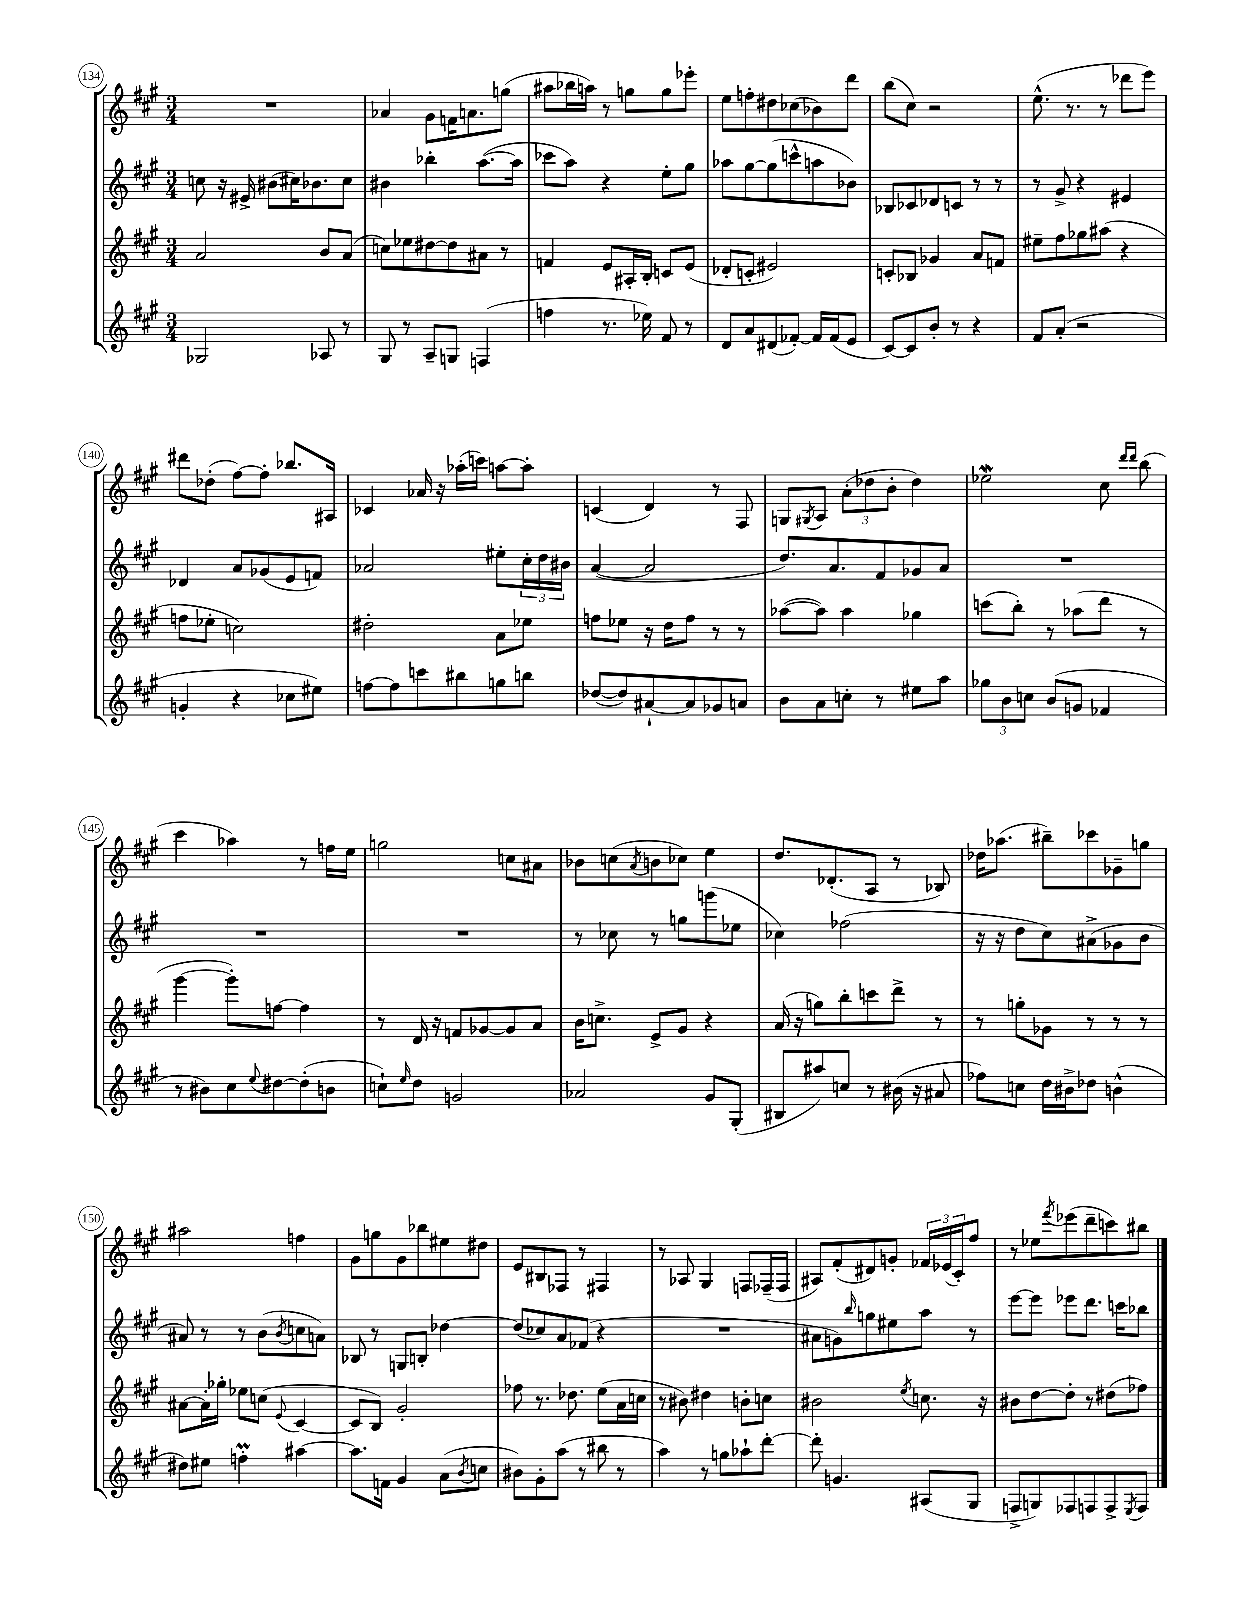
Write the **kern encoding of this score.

**kern	**kern	**kern	**kern
*staff4	*staff3	*staff2	*staff1
*clefG2	*clefG2	*clefG2	*clefG2
*k[f#c#g#]	*k[f#c#g#]	*k[f#c#g#]	*k[f#c#g#]
*M3/4	*M3/4	*M3/4	*M3/4
2G-/	2a/	8cc\	2.r
.	.	16r	.
.	.	16e#^/	.
.	.	(8b#\L	.
.	.	16cc#\K)	.
.	.	8.b-\	.
8A-/	8b/L	.	.
8r	(8a/J	8cc#\J	.
=	=	=	=
8G#/	8cc\L)	4b#\	4a-/
8r	8ee-\	.	.
8A~/L	[8dd#\	4bb-'\	8g#\L
8G/J	8dd#\]	.	16f\K
.	.	.	8.a\
(4F/	8a#\J	([8.aa\L	.
.	8r	.	(8gg\J
.	.	16aa\]Jk	.
=	=	=	=
4ff\	4f/	8ccc-\L	8aa#\L
.	.	8aa\J)	16bb-\L
.	.	.	16aa\JJ)
8.r	8e/L	4r	8r
.	16A#'/L	.	8gg\L
16ee-\)	16B'/JJ	.	.
8f#/	8c/L	8ee'\L	8gg\
8r	(8e/J	8gg#\J	8eee-'\J
=	=	=	=
8d/L	8d-'/L	8aa-\L	8ee\L
8a/	8c'/J	[8gg#\	8ff'\
(8d#/	2e#/)	(8gg#\]	8dd#\
[8f-'/J)	.	8ccc^^\	(8cc-\
16f-/]LL	.	8aa\	8b-\)
(16f-/J	.	.	.
8e/J	.	8b-\J)	8ddd\J
=	=	=	=
[8c#/L)	8c'/L	8B-/L	(8bb\L
8c#/]	8B-/J	8c-/	8cc#\J)
8b'/J	4g-/	8d-/	2r
8r	.	8c/J	.
4r	8a/L	8r	.
.	8f/J	8r	.
=	=	=	=
8f#/L	8ee#~\L	8r	(8.ee^^\
(8a'/J	8ff#\	8g#^/	.
.	.	.	8.r
2r	8gg-\	4r	.
.	(8aa#\J	.	8r
.	4r	4e#/	8ddd-\L
.	.	.	8eee\J)
=	=	=	=
4g'/	8ff\L	4d-/	8ddd#\L
.	8ee-'\J	.	(8dd-'\J
4r	2cc\)	8a/L	[8ff#\L)
.	.	(8g-/	8ff#'\]J
8cc-\L	.	8e/	8.bb-/L
8ee#\J)	.	8f/J)	.
.	.	.	16A#/Jk
=	=	=	=
[8ff\L	2dd#'\	2a-/	4c-/
8ff\]	.	.	.
8ccc\	.	.	16a-/
.	.	.	16r
8bb#\	.	.	(16aa-'\LL
.	.	.	16ccc\JJ)
8gg\	8a\L	8ee#'\L	[8aa\L
8bb\J	8ee-\J	24cc#'\L	8aa'\]J
.	.	24dd\	.
.	.	24b#\JJ	.
=	=	=	=
([8dd-/L	8ff\L	([4a/	(4c/
8dd-/])	8ee-\J	.	.
[8a#`/	16r	2a/]	4d/)
.	16dd\LK	.	.
8a#/]	8ff\J	.	.
8g-/	8r	.	8r
8a/J	8r	.	8F#/
=	=	=	=
8b\L	([8aa-\L	8.dd/L)	8G/L
.	.	.	8qG#/
8a\	8aa-\]J)	.	8A/J
.	.	8.a/	.
8cc'\J	4aa-\	.	(12a'\L
.	.	.	12dd-\
8r	.	8f#/	.
.	.	.	12b'\J
8ee#\L	4gg-\	8g-/	4dd-\)
8aa\J	.	8a/J	.
=	=	=	=
12gg-\L	(8ccc\L	2.r	2ee-\
12b\	.	.	.
.	8bb'\J)	.	.
12cc\J	.	.	.
(8b/L	8r	.	.
8g/J	(8aa-\L	.	.
4f-/	8ddd\J	.	8cc#\
.	.	.	16qqddd/LL
.	.	.	16qqddd/JJ
.	8r	.	(8bb\
=	=	=	=
8r	[4ggg#\	2.r	4ccc#\
8b#\L)	.	.	.
8cc#\	8ggg#'\]L)	.	4aa-\)
8qqee/	.	.	.
[8dd#\	[8ff\J	.	.
(8dd#'\]	4ff\]	.	8r
8b\J	.	.	16ff\LL
.	.	.	16ee\JJ
=	=	=	=
8cc`\L)	8r	2.r	2gg\
16qqee/	.	.	.
8dd\J	16d/	.	.
.	16r	.	.
2g/	8f/L	.	.
.	[8g-/	.	.
.	8g-/]	.	8cc\L
.	8a/J	.	8a#\J
=	=	=	=
2a-/	16b\LK	8r	8b-\L
.	8.cc^\J	.	.
.	.	8cc-\	(8cc\
.	.	.	8qa/
.	8e^/L	8r	8b\
.	8g#/J	8gg\L	8cc-\J)
8g#/L	4r	(8ggg\	4ee\
(8G#'/J	.	8ee-\J	.
=	=	=	=
8B#/L	(16a/	4cc-\)	8.dd/L
.	16r	.	.
8aa#/)	8gg\L)	.	.
.	.	.	(8.d-'/
8cc/J	8bb'\	(2ff-\	.
8r	8ccc\	.	8A/J
(16b#\	8ddd^\J	.	8r
16r	.	.	.
8a#/	8r	.	8B-/)
=	=	=	=
8ff-\L)	8r	16r	16dd-\LK
.	.	16r	(8.aa-\J
8cc\J	8gg'\L	8dd\L	.
16dd\LL	8g-\J	8cc#\)	8bb#~\L)
16b#^\J	.	.	.
8dd-\J	8r	(8a#^\	8ccc-\
(4b^^\	8r	8g-\	8g-~\
.	8r	8b\J	8gg\J
=	=	=	=
8dd#\L)	[8a#\L	8a#/)	2aa#\
8ee#\J	16a#'\]L	8r	.
.	16gg-'\JJ	.	.
4ff'\	8ee-\L	8r	.
.	(8cc\J	(8b\L	.
.	8qqe/	8qb/	.
[4aa#\	[4c#/	8cc\	4ff\
.	.	8a\J)	.
=	=	=	=
8.aa#\]L	8c#/]L	8B-/	8g#\L
.	8B/J)	8r	8gg\
16f\Jk	.	.	.
4g#/	2g#'/	8G/L	8g#\
.	.	8B'/J	8bb-\
(8a\L	.	[4dd-\	8ee#\
8qb/	.	.	.
8cc\J	.	.	8dd#\J
=	=	=	=
8b#\L)	8ff-\	(8dd-/]L	8e/L
8g#'\	8.r	8cc-/)	8B#/
(8aa\J	.	8a/	8F-/J
.	8.dd-\	.	.
8r	.	(8f-/J	8r
8bb#\	(8ee\L	4r	4F#/
8r	16a\L	.	.
.	16cc\JJ	.	.
=	=	=	=
4aa\)	8r	2.r	8r
.	8b#\)	.	8A-/
8r	4dd#\	.	4G#/
8gg\L	.	.	.
8aa-`\	8b'\L	.	8F/L
[8ddd'\J	8cc\J	.	(16F-~/L
.	.	.	16F-/JJ
=	=	=	=
8ddd'\]	2b#\	8a#\L	8A#/L)
4.g/	.	8g\)	(8f#'/
.	.	16qqbb/	.
.	.	8gg\	8d#/)
.	.	8ee#\	8g'/J
.	8qee/	.	.
(8A#/L	8.cc\	8aa\J	24f-/LL
.	.	.	(24e-/
.	.	.	24c#'/J)
8G#/J	.	8r	8ff#/J
.	16r	.	.
=	=	=	=
8F^/L	8b#\L	[8eee\L	8r
8G/)	[8dd\	8eee\]J	8ee-\L
.	.	.	8qfff#/
8F-/	8dd'\]J	8eee-\L	(8eee-\
8F/	8r	8.ddd\J	8ddd~\
8F^/	(8dd#\L	.	8ccc\)
.	.	16ccc\LK	.
8qE/	.	.	.
8F/J	8ff-\J)	8bb-\J	8bb#\J
==	==	==	==
*-	*-	*-	*-
